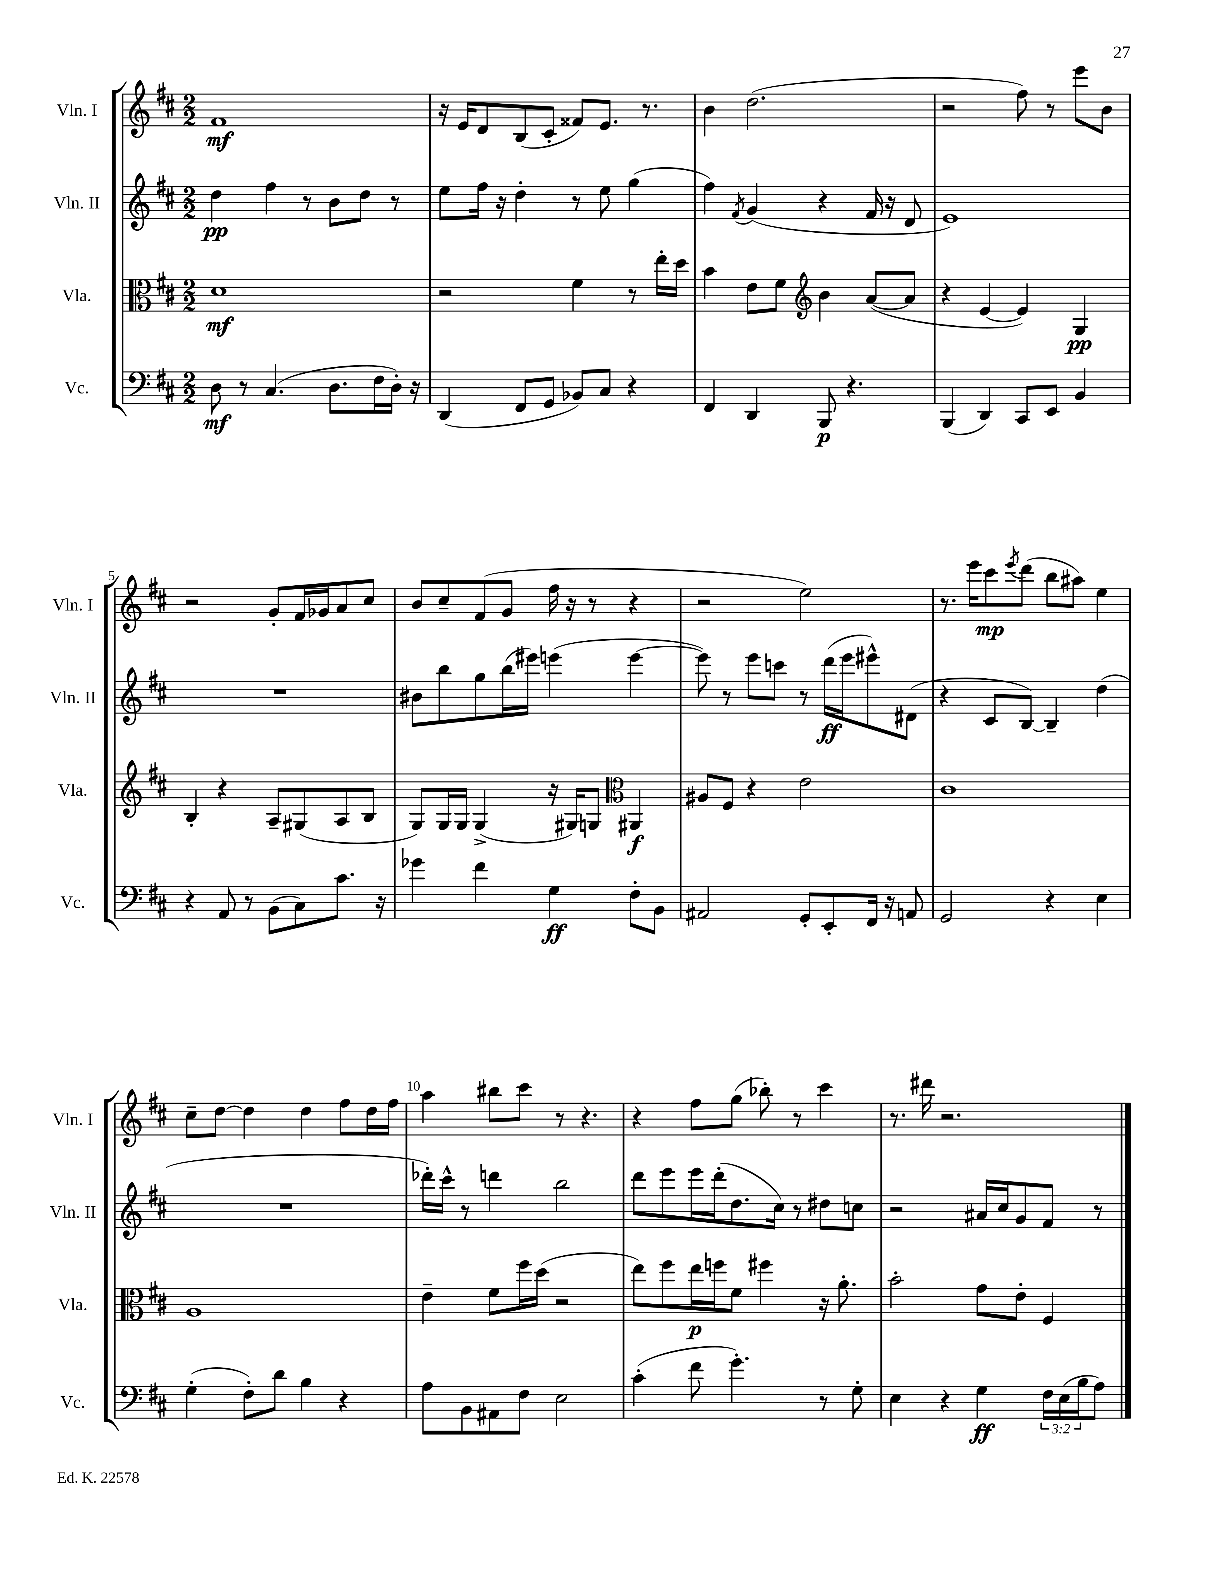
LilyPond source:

<<
\new StaffGroup <<
\new Staff = "s0" \with { instrumentName = "Vln. I" shortInstrumentName = "Vln. I" } {
    \clef treble \key d \major \numericTimeSignature \time 2/2
    fis'1\mf |
    r16 e'16 d'8 b8( cis'8-. fisis'8) e'8. r8. |
    b'4 d''2.( |
    r2 fis''8) r8 e'''8 b'8 |
    r2 g'8-. fis'16 ges'16 a'8 cis''8 |
    b'8 cis''8-- fis'8( g'8 fis''16 r16 r8 r4 |
    r2 e''2) |
    r8. e'''16 cis'''8\mp \acciaccatura { e'''8 } d'''8( b''8 ais''8) e''4 |
    cis''8-- d''8~ d''4 d''4 fis''8 d''16 fis''16 |
    a''4 bis''8 cis'''8 r8 r4. |
    r4 fis''8 g''8( bes''8-.) r8 cis'''4 |
    r8. dis'''16 r2. \bar "|." |
}
\new Staff = "s1" \with { instrumentName = "Vln. II" shortInstrumentName = "Vln. II" } {
    \clef treble \key d \major \numericTimeSignature \time 2/2
    d''4\pp fis''4 r8 b'8 d''8 r8 |
    e''8 fis''16 r16 d''4-. r8 e''8 g''4( |
    fis''4) \acciaccatura { fis'8 } g'4( r4 fis'16 r16 d'8 |
    e'1) |
    R1 |
    bis'8 b''8 g''8 b''16( eis'''16) e'''4( e'''4~ |
    e'''8) r8 e'''8 c'''8 r8 d'''16\ff( e'''16 eis'''8-^) dis'8( |
    r4 cis'8 b8~) b4-- d''4( |
    R1 |
    des'''16-.) cis'''16-^ r8 d'''4 b''2 |
    d'''8 e'''8 e'''16 d'''16-.( d''8. cis''16) r8 dis''8 c''8 |
    r2 ais'16 cis''16 g'8 fis'8 r8 \bar "|." |
}
\new Staff = "s2" \with { instrumentName = "Vla." shortInstrumentName = "Vla." } {
    \clef alto \key d \major \numericTimeSignature \time 2/2
    d'1\mf |
    r2 fis'4 r8 e''16-. d''16 |
    b'4 e'8 fis'8 \clef treble b'4 a'8~( a'8 |
    r4 e'4~ e'4) g4\pp |
    b4-. r4 a8-- gis8( a8 b8 |
    g8) g16 g16 g4->( r16 gis16) g8 \clef alto ais,4\f |
    ais8 fis8 r4 e'2 |
    cis'1 |
    a1 |
    e'4-- fis'8 fis''16 d''16( r2 |
    e''8) fis''8 e''16\p f''16 fis'8 fis''4 r16 a'8.-. |
    b'2-. g'8 e'8-. fis4 \bar "|." |
}
\new Staff = "s3" \with { instrumentName = "Vc." shortInstrumentName = "Vc." } {
    \clef bass \key d \major \numericTimeSignature \time 2/2 \override Staff.TupletNumber.text = #tuplet-number::calc-fraction-text
    d8\mf r8 cis4.( d8. fis16 d16-.) r16 |
    d,4( fis,8 g,8 bes,8) cis8 r4 |
    fis,4 d,4 b,,8\p r4. |
    b,,4( d,4) cis,8 e,8 b,4 |
    r4 a,8 r8 b,8( cis8) cis'8. r16 |
    ges'4 fis'4 g4\ff fis8-. b,8 |
    ais,2 g,8-. e,8-. fis,16 r16 a,8 |
    g,2 r4 e4 |
    g4-.( fis8-.) d'8 b4 r4 |
    a8 b,8 ais,8 fis8 e2 |
    cis'4-.( fis'8 g'4.-.) r8 g8-. |
    e4 r4 g4\ff \tuplet 3/2 { fis16 e16( b16 } a8) \bar "|." |
}
>>
>>
\layout { \context { \Score \override BarNumber.break-visibility = ##(#f #t #t) barNumberVisibility = #(every-nth-bar-number-visible 5) } }
